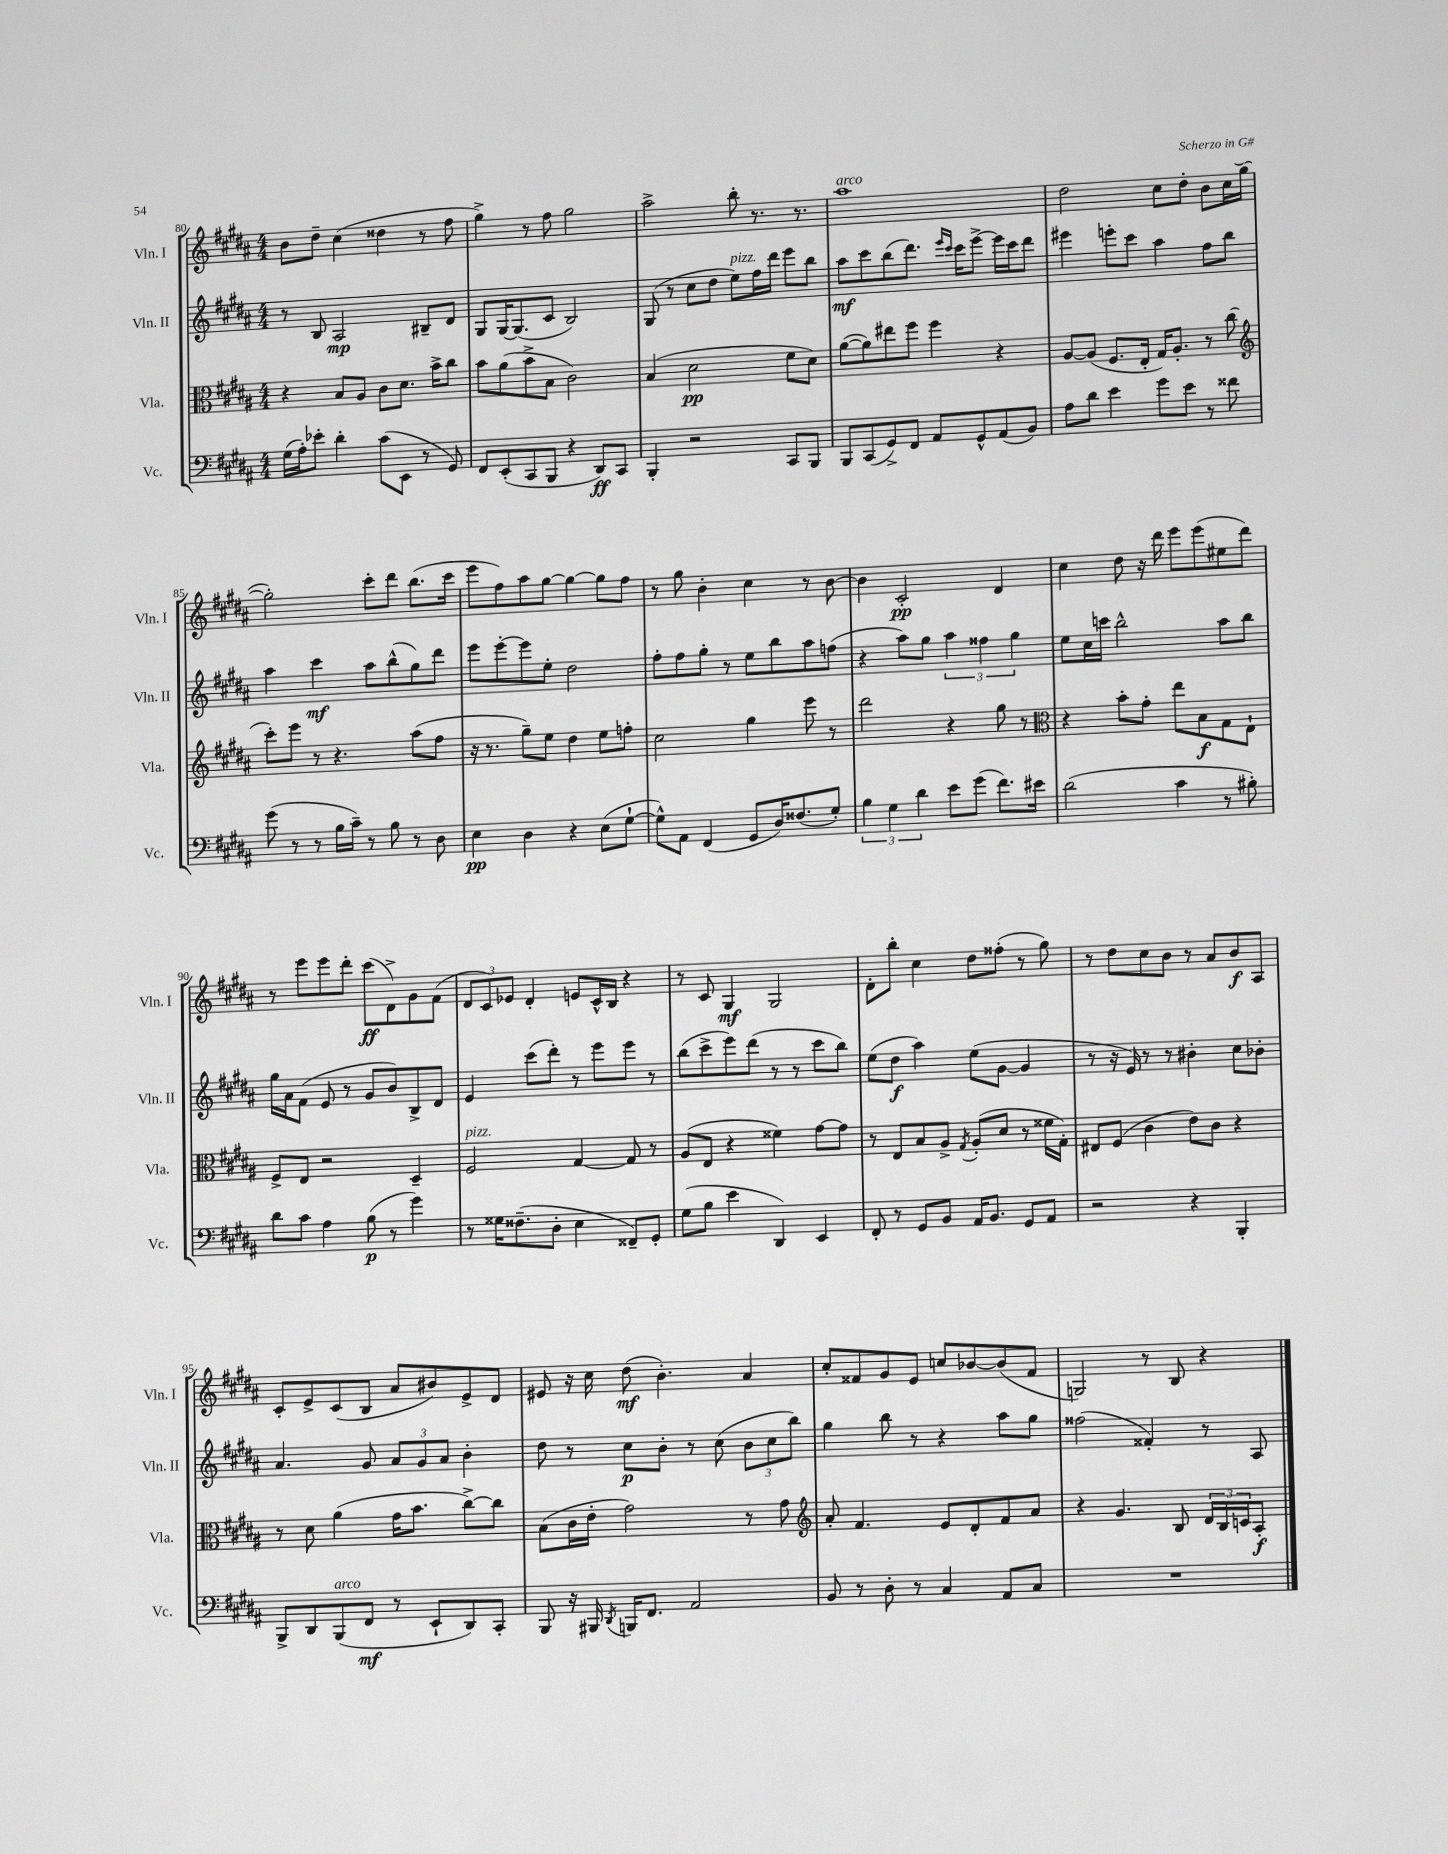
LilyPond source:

<<
\new StaffGroup <<
\new Staff = "s0" \with { instrumentName = "Vln. I" shortInstrumentName = "Vln. I" } {
    \clef treble \key b \major \numericTimeSignature \time 4/4
    b'8 dis''8-- cis''4( disis''4 r8 fis''8 |
    gis''4->) r8 fis''8 gis''2 |
    ais''2-> b''8-. r8. r8. |
    ais''1^\markup { \italic "arco" } |
    dis''2 cis''8 dis''8-. b'8 cis''16 gis''16~( |
    gis''2-.) cis'''8-. dis'''8 b''8.( cis'''16 |
    e'''8 fis''8) ais''8 gis''8~ gis''4~ gis''8 fis''8 |
    r8 gis''8 b'4-. cis''4 r8 b'8~ |
    b'4 cis'2-.\pp dis'4 |
    cis''4 dis''8 r16 dis'''16 e'''8 e'''8( eis''8 dis'''8) |
    r8 e'''8 e'''8 dis'''8-. cis'''8\ff( dis'8->) gis'8 fis'8( |
    \tuplet 3/2 { dis'8 cis'8) ees'8 } dis'4-. e'8 cis'16-^ b16 r4 |
    r8 cis'8 gis4\mf gis2 |
    dis'8-. b''8-. cis''4 dis''8 fisis''8-.( r8 gis''8) |
    r8 dis''8 cis''8 b'8 r8 ais'8 b'8\f ais8 |
    cis'8-. e'8-> cis'8( b8 ais'8 bis'8) e'8-> dis'8 |
    eis'8 r16 cis''16 dis''8\mf( b'4.-.) ais'4 |
    cis''8-. fisis'8 gis'8 e'8 c''8 bes'8~ bes'8( fisis'8 |
    g2) r8 b8 r4 \bar "|." |
}
\new Staff = "s1" \with { instrumentName = "Vln. II" shortInstrumentName = "Vln. II" } {
    \clef treble \key b \major \numericTimeSignature \time 4/4
    r8 b8 ais2\mp bis8-- dis'8 |
    gis8 gis16~ gis8.( cis'8 b2) |
    gis8( r8 cis''8 dis''8 e''8^\markup { \italic "pizz." }) fis''16 dis'''16 e'''8 b''8 |
    ais''8\mf cis'''8 b''8( dis'''8.) \grace { e'''16 cis'''16 } cis'''16 e'''8~-> e'''16 cis'''16 dis'''8 |
    eis'''4 e'''8-. cis'''8 ais''4 fis''8 b''8 |
    ais''4 cis'''4\mf ais''8 b''8-^( gis''8) dis'''8 |
    e'''8 e'''8~-. e'''8 e''8-. dis''2 |
    fis''8-. fis''8 gis''8-. r8 e''8 b''8 ais''8 f''8( |
    r4 ais''8) gis''8 \tuplet 3/2 { ais''4 fisis''4 gis''4 } |
    e''8 cis''16 c'''16 b''2-^ ais''8 b''8 |
    gis''16 ais'16 fis'8( e'8 r8 gis'8 b'8) b8-> dis'8 |
    e'4 cis'''8( dis'''8-.) r8 e'''8 e'''8 r8 |
    b''8( cis'''8-> e'''8) dis'''8( r8 r8 cis'''8 b''8) |
    e''8( dis''8\f ais''4) e''8( gis'8~ gis'4 |
    r8 r16 e'16) r8 r8 bis'4-. cis''8 bes'8-. |
    ais'4. gis'8 \tuplet 3/2 { ais'8 gis'8 ais'8 } b'4-. |
    dis''8 r8 cis''8\p b'8-. r8 cis''8( \tuplet 3/2 { b'8 cis''8 b''8) } |
    gis''4 b''8 r8 r4 ais''8 gis''8 |
    fisis''2( fisis'4-.) r8 ais8 \bar "|." |
}
\new Staff = "s2" \with { instrumentName = "Vla." shortInstrumentName = "Vla." } {
    \clef alto \key b \major \numericTimeSignature \time 4/4
    r4 b8 ais8 cis'8 dis'8. b'16-> cis''8 |
    b'8 ais'8( b'8-> b8 cis'2) |
    b4( dis'2\pp fis'8 dis'8) |
    ais'8~( ais'8) eis''8 fis''8 fis''4 r4 |
    ais8~ ais8( fis8. e16-. gis16) ais8.-. r8 cis''8( |
    \clef treble cis'''8-.) e'''8 r8 r4. ais''8( fis''8 |
    r16 r8. gis''8--) e''8 dis''4 e''8 f''8-. |
    cis''2 gis''4 e'''8 r8 |
    dis'''2 r4 gis''8 r8 |
    \clef alto r4 b'8-. gis'8-. e''8 b8\f gis8 e8-! |
    fis8-> e8 r2 dis4-- |
    fis2^\markup { \italic "pizz." } gis4~ gis8 r8 |
    ais8( e8 r4 fisis'4) gis'8~ gis'8 |
    r8 e8 b8 ais8-> \acciaccatura { gis8 } ais8-.( dis'8 r8 fisis'16 gis16-.) |
    eis8 fis8( cis'4 e'8) cis'8 r4 |
    r8 dis'8 ais'4( gis'16 b'8. cis''8~->) cis''8 |
    b8( cis'16 e'16-. gis'2) r8 gis'8 |
    \clef treble ais'8-. fis'4. e'8 dis'8-. fis'8 ais'8 |
    r4 gis'4. b8 \tuplet 3/2 { dis'16 b16 c'16 } ais8-.\f \bar "|." |
}
\new Staff = "s3" \with { instrumentName = "Vc." shortInstrumentName = "Vc." } {
    \clef bass \key b \major \numericTimeSignature \time 4/4
    gis16( ais16-.) ees'8-. dis'4-. cis'8( e,8 r8 gis,8) |
    fis,8 e,8-.( cis,8 b,,8 r4 dis,8\ff) cis,8 |
    b,,4-. r2 cis,8 b,,8 |
    b,,8 cis,8( gis,8->) fis,8 ais,8 gis,8-^ ais,8( b,8) |
    ais8 dis'8 e'4 gis'8 e'8 r8 fisis'8 |
    gis'8( r8 r8 b16 cis'16--) r8 b8 r8 dis8 |
    e4\pp dis4 r4 e8( gis8~-! |
    gis8-^) ais,8 fis,4( gis,8 dis16) fisis8.( gis8-.) |
    \tuplet 3/2 { b4 gis4 dis'4 } e'8 gis'8( fis'8.) eis'16 |
    dis'2( cis'4 r8 bis8-.) |
    dis'8 cis'8 ais4 b8\p( r8 gis'4) |
    r8 gisis16 fisis8.--( dis8-. e4 fisis,8--) gis,8-. |
    gis8( b8 e'4 dis,4) e,4 |
    fis,8-. r8 gis,8 b,8 ais,16 b,8. gis,8 ais,8 |
    r2 r4 b,,4-. |
    b,,8-> dis,8 b,,8^\markup { \italic "arco" }( fis,8\mf r8 e,8-! dis,8) cis,8-. |
    b,,8 r16 bis,,16 \acciaccatura { dis,8 } b,,16 fis,8. ais,2 |
    b,8 r8 dis8-. r8 cis4 ais,8 cis8 |
    R1 \bar "|." |
}
>>
>>
\layout { \context { \Score currentBarNumber = #80 } }
